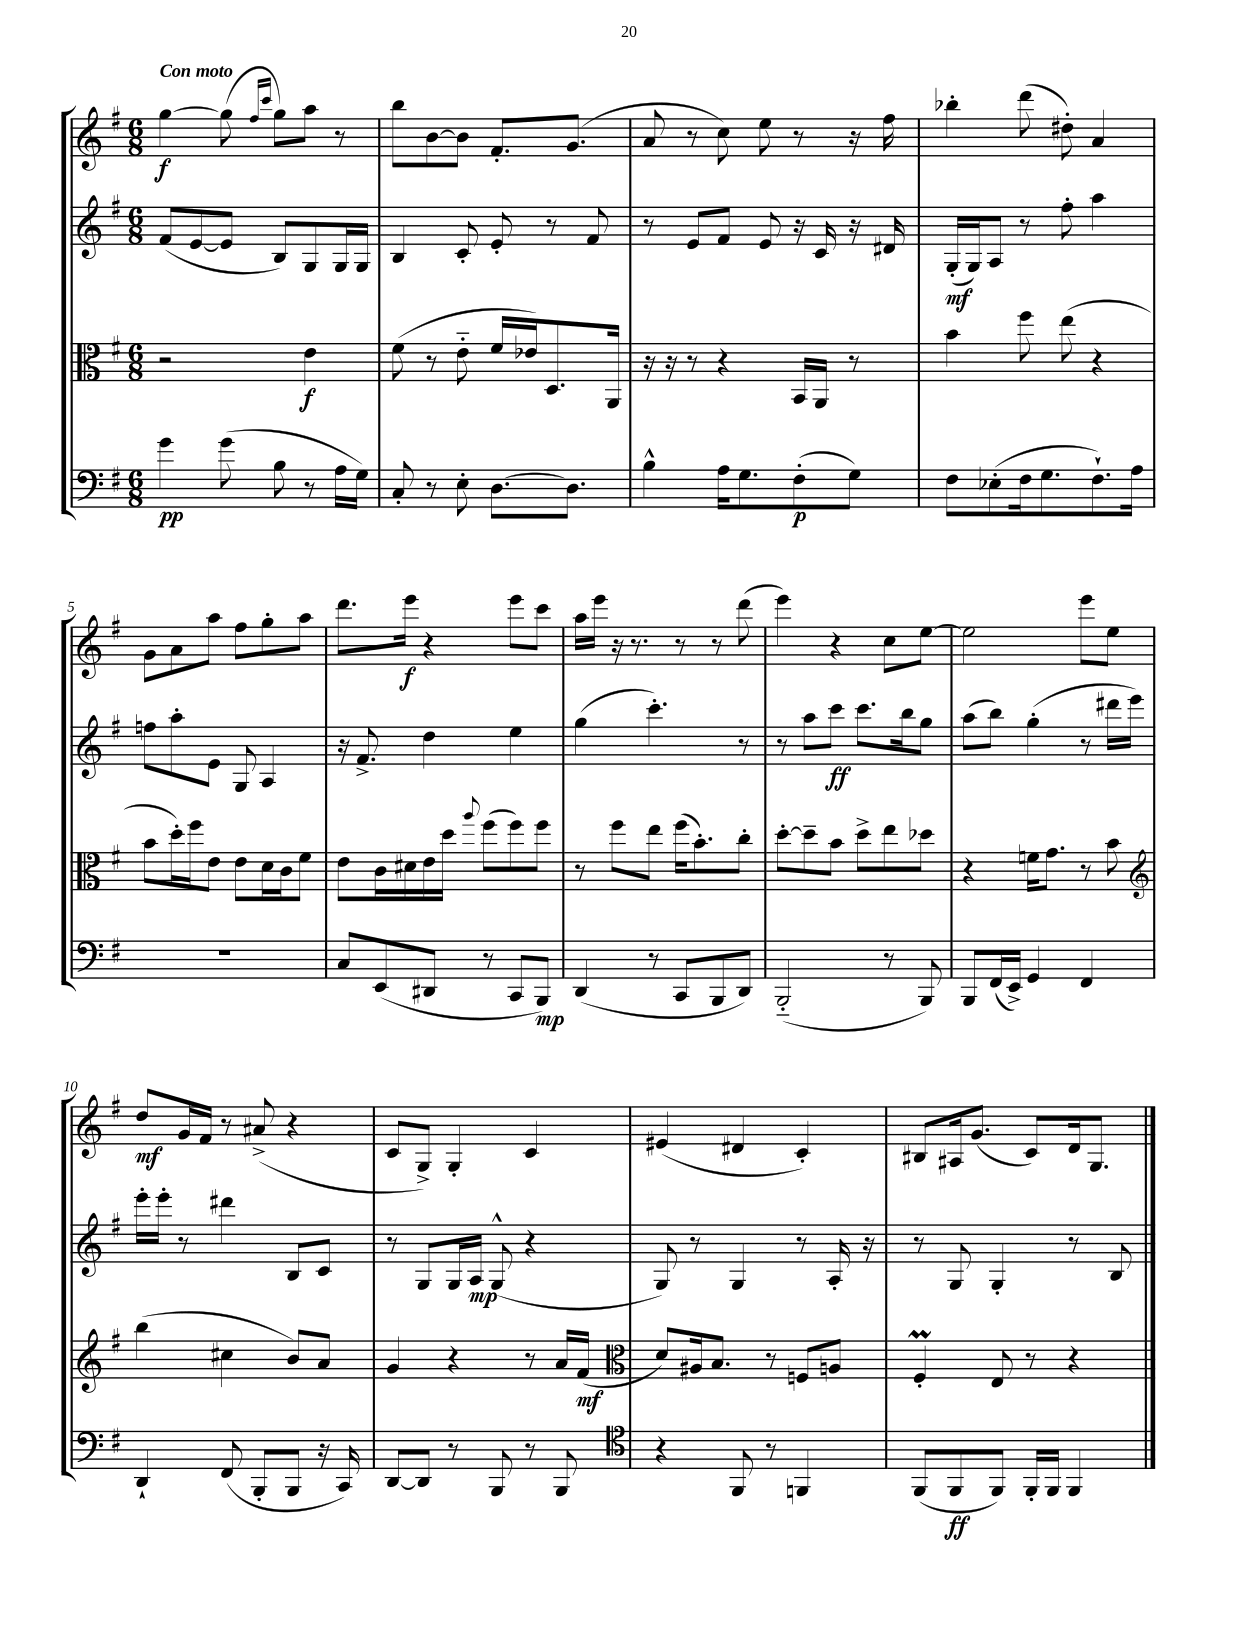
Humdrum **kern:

**kern	**dynam	**kern	**dynam	**kern	**dynam	**kern	**dynam
*part4	*part4	*part3	*part3	*part2	*part2	*part1	*part1
*staff4	*staff4	*staff3	*staff3	*staff2	*staff2	*staff1	*staff1
*clefF4	*	*clefC3	*	*clefG2	*	*clefG2	*
*k[f#]	*	*k[f#]	*	*k[f#]	*	*k[f#]	*
*M6/8	*	*M6/8	*	*M6/8	*	*M6/8	*
=1	=1	=1	=1	=1	=1	=1	=1
!	!	!	!	!	!	!LO:TX:a:B:t=Con moto	!
4g\	pp	2r	.	(8f#/L	.	[4gg\	f
.	.	.	.	[8e/	.	.	.
(8g\	.	.	.	8e/J]	.	(8gg\]	.
.	.	.	.	.	.	16qqff#/LL	.
.	.	.	.	.	.	16qqccc/JJ	.
8B\	.	.	.	8B/L)	.	8gg\L)	.
8r	.	4e\	f	8G/	.	8aa\J	.
16A\LL	.	.	.	16G/L	.	8r	.
16G\JJ)	.	.	.	16G/JJ	.	.	.
=2	=2	=2	=2	=2	=2	=2	=2
8C'/	.	(8f#\	.	4B/	.	8bb\L	.
8r	.	8r	.	.	.	[8b\	.
8E'\	.	8e\	.	8c'/	.	8b\J]	.
[8.D\L	.	16f#/LL	.	8e'/	.	8.f#'/L	.
.	.	16e-X/J)	.	.	.	.	.
.	.	8.D/	.	8r	.	.	.
8.D\J]	.	.	.	.	.	(8.g/J	.
.	.	.	.	8f#/	.	.	.
.	.	16AA/Jk	.	.	.	.	.
=3	=3	=3	=3	=3	=3	=3	=3
4B^^\	.	16r	.	8r	.	8a/	.
.	.	16r	.	.	.	.	.
.	.	8r	.	8e/L	.	8r	.
16A\KL	.	4r	.	8f#/J	.	8cc\)	.
8.G\	.	.	.	.	.	.	.
.	.	.	.	8e/	.	8ee\	.
(8F#'\	p	16BB/LL	.	16r	.	8r	.
.	.	16AA/JJ	.	16c/	.	.	.
8G\J)	.	8r	.	16r	.	16r	.
.	.	.	.	16d#X/	.	16ff#\	.
=4	=4	=4	=4	=4	=4	=4	=4
8F#\L	.	4b\	.	(16G'/LL	mf	4bb-X'\	.
.	.	.	.	16G/J)	.	.	.
(8E-X'\	.	.	.	8A/J	.	.	.
16F#\k	.	8ff#\	.	8r	.	(8ddd\	.
8.G\	.	.	.	.	.	.	.
.	.	(8ee\	.	8ff#'\	.	8dd#X'\)	.
8.F#`\)	.	4r	.	4aa\	.	4a/	.
16A\Jk	.	.	.	.	.	.	.
!!LO:LB:g=z
=5	=5	=5	=5	=5	=5	=5	=5
2.r	.	8b\L	.	8ffn\L	.	8g\L	.
.	.	16dd'\L)	.	8aa'\	.	8a\	.
.	.	16ff#\J	.	.	.	.	.
.	.	8e\J	.	8e\J	.	8aa\J	.
.	.	8e\L	.	8G/	.	8ff#\L	.
.	.	16d\L	.	4A/	.	8gg'\	.
.	.	16c\J	.	.	.	.	.
.	.	8f#\J	.	.	.	8aa\J	.
=6	=6	=6	=6	=6	=6	=6	=6
8C/L	.	8e\L	.	16r	.	8.ddd\L	.
.	.	.	.	8.f#^/	.	.	.
(8EE/	.	16c\L	.	.	.	.	.
.	.	16d#X\	.	.	.	16eee\Jk	f
8DD#X/J	.	16e\	.	4dd\	.	4r	.
.	.	16dd\JJ	.	.	.	.	.
.	.	8qqaa/	.	.	.	.	.
8r	.	(8ff#\L	.	.	.	.	.
8CC/L	.	8ff#\)	.	4ee\	.	8eee\L	.
8BBB/J)	mp	8ff#\J	.	.	.	8ccc\J	.
=7	=7	=7	=7	=7	=7	=7	=7
(4DD/	.	8r	.	(4gg\	.	16aa\LL	.
.	.	.	.	.	.	16eee\JJ	.
.	.	8ff#\L	.	.	.	16r	.
.	.	.	.	.	.	8.r	.
8r	.	8ee\J	.	4.ccc'\)	.	.	.
8CC/L	.	(16ff#\KL	.	.	.	8r	.
.	.	8.b'\)	.	.	.	.	.
8BBB/	.	.	.	.	.	8r	.
8DD/J)	.	8cc'\J	.	8r	.	(8ddd\	.
=8	=8	=8	=8	=8	=8	=8	=8
(2BBB/	.	[8dd'\L	.	8r	.	4eee\)	.
.	.	8dd~\]	.	8aa\L	.	.	.
.	.	8b\J	.	8ccc\J	ff	4r	.
.	.	8dd^\L	.	8.ccc\L	.	.	.
8r	.	8ee\	.	.	.	8cc\L	.
.	.	.	.	16bb\k	.	.	.
8BBB/)	.	8dd-X\J	.	8gg\J	.	[8ee\J	.
=9	=9	=9	=9	=9	=9	=9	=9
8BBB/L	.	4r	.	(8aa\L	.	2ee\]	.
(16FF#/L	.	.	.	8bb\J)	.	.	.
16EE^/JJ)	.	.	.	.	.	.	.
4GG/	.	16fn\KL	.	(4gg'\	.	.	.
.	.	8.g\J	.	.	.	.	.
4FF#/	.	8r	.	8r	.	8eee\L	.
.	.	8b\	.	16ddd#X\LL	.	8ee\J	.
.	.	.	.	16eee\JJ)	.	.	.
!!LO:LB:g=z
=10	=10	=10	=10	=10	=10	=10	=10
*	*	*clefG2	*	*	*	*	*
4DD`/	.	(4bb\	.	16eee'\LL	.	8dd/L	mf
.	.	.	.	16eee'\JJ	.	.	.
.	.	.	.	8r	.	16g/L	.
.	.	.	.	.	.	16f#/JJ	.
(8FF#/	.	4cc#X\	.	4ddd#X\	.	8r	.
8BBB'/L	.	.	.	.	.	(8a#X^/	.
8BBB/J	.	8b/L)	.	8B/L	.	4r	.
16r	.	8a/J	.	8c/J	.	.	.
16CC/)	.	.	.	.	.	.	.
=11	=11	=11	=11	=11	=11	=11	=11
[8DD/L	.	4g/	.	8r	.	8c/L	.
8DD/J]	.	.	.	8G/L	.	8G^/J)	.
8r	.	4r	.	16G/L	.	4G'/	.
.	.	.	.	16A/JJ	mp	.	.
8BBB/	.	.	.	(8G^^/	.	.	.
8r	.	8r	.	4r	.	4c/	.
8BBB/	.	16a/LL	.	.	.	.	.
.	.	(16f#/JJ	mf	.	.	.	.
=12	=12	=12	=12	=12	=12	=12	=12
*clefC4	*	*clefC3	*	*	*	*	*
4r	.	8d/L)	.	8G/)	.	(4e#X/	.
.	.	16A#X/k	.	8r	.	.	.
.	.	8.B/J	.	.	.	.	.
8FF#/	.	.	.	4G/	.	4d#X/	.
8r	.	8r	.	.	.	.	.
4FFn/	.	8Fn/L	.	8r	.	4c'/)	.
.	.	8An/J	.	16A'/	.	.	.
.	.	.	.	16r	.	.	.
=13	=13	=13	=13	=13	=13	=13	=13
(8FF#/L	.	4F#m'/	.	8r	.	8B#X/L	.
8FF#/	ff	.	.	8G/	.	16A#X/k	.
.	.	.	.	.	.	(8.g/J	.
8FF#/J)	.	8E/	.	4G'/	.	.	.
16FF#'/LL	.	8r	.	.	.	8c/L)	.
16FF#/JJ	.	.	.	.	.	.	.
4FF#/	.	4r	.	8r	.	16d/k	.
.	.	.	.	.	.	8.G/J	.
.	.	.	.	8B/	.	.	.
==	==	==	==	==	==	==	==
*-	*-	*-	*-	*-	*-	*-	*-
